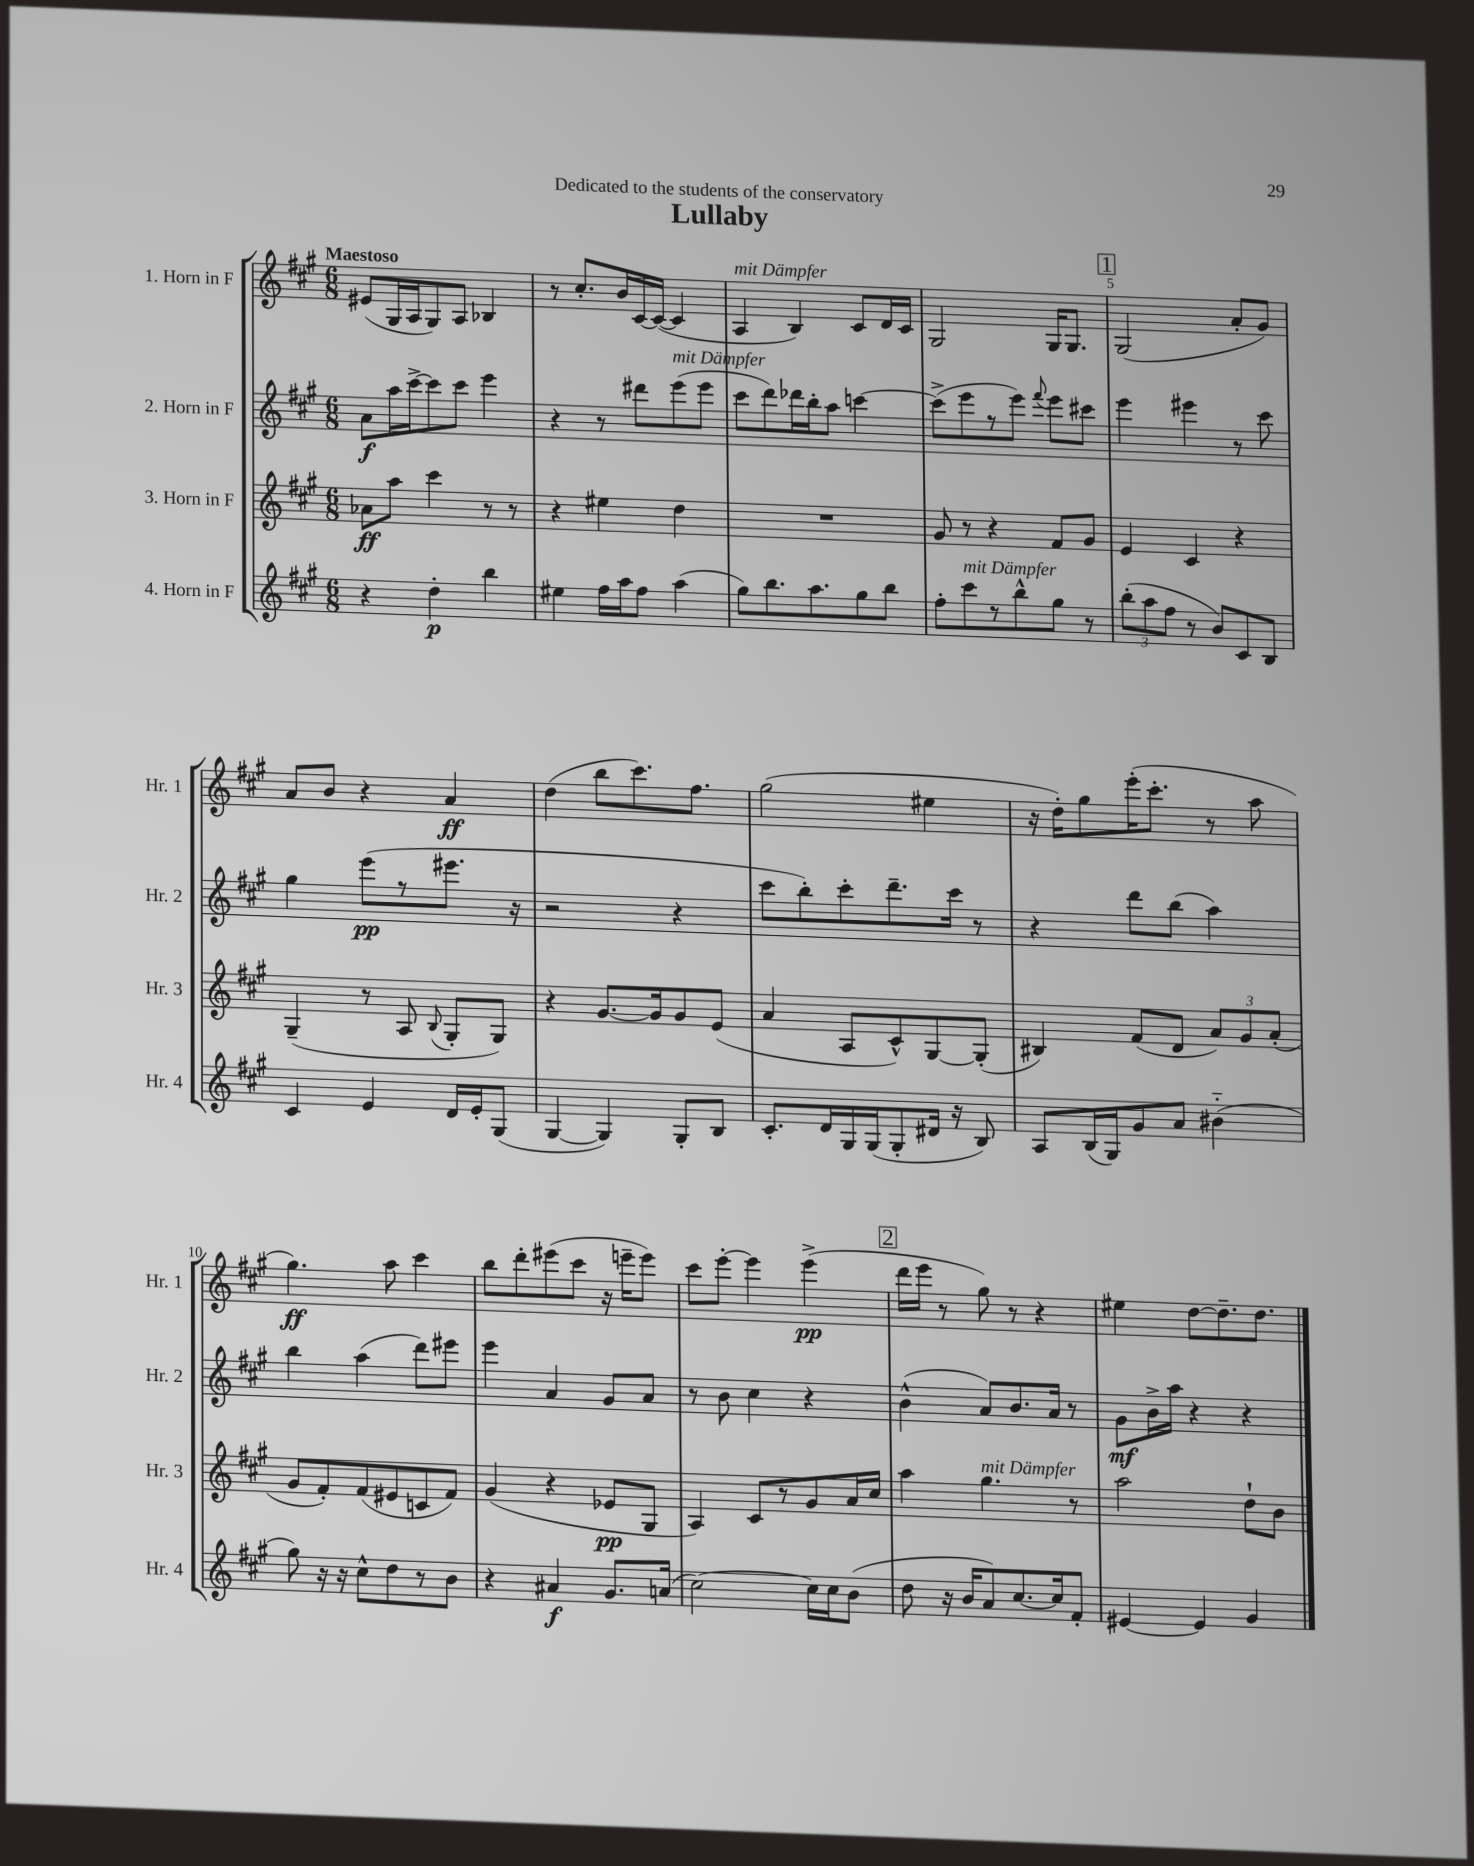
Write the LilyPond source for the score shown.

\header { title = "Lullaby" dedication = "Dedicated to the students of the conservatory" }
<<
\new StaffGroup <<
\new Staff = "s0" \with { instrumentName = "1. Horn in F" shortInstrumentName = "Hr. 1" } {
    \clef treble \key a \major \numericTimeSignature \time 6/8 \tempo "Maestoso"
    \autoBeamOff eis'8[( gis16 a16 gis8) a8] bes4 |
    r8 cis''8.[-. b'16 cis'16~ cis'16]~( cis'4 |
    a4^\markup { \italic "mit Dämpfer" } b4) cis'8[ d'16 cis'16] |
    gis2 gis16[ gis8.] |
    \mark \markup { \box "1" } gis2( a'8[-. gis'8]) |
    a'8[ b'8] r4 a'4\ff |
    d''4( b''8[ cis'''8.) fis''8.] |
    gis''2( eis''4 |
    r16 d''16[-.) gis''8 e'''16-.( cis'''8.]-. r8 a''8 |
    gis''4.\ff) a''8 cis'''4 |
    b''8[ d'''8-. eis'''8( cis'''8] r16 e'''16[-- e'''8]) |
    cis'''8[ e'''8]~-. e'''4 e'''4->\pp( |
    \mark \markup { \box "2" } d'''16[ e'''16] r8 gis''8) r8 r4 |
    eis''4 d''8[~ d''8.-- d''8.] \bar "|." |
}
\new Staff = "s1" \with { instrumentName = "2. Horn in F" shortInstrumentName = "Hr. 2" } {
    \clef treble \key a \major \numericTimeSignature \time 6/8
    \autoBeamOff a'8[\f a''16 cis'''16~-> cis'''8 cis'''8] e'''4 |
    r4 r8 dis'''8[ e'''8^\markup { \italic "mit Dämpfer" }( e'''8] |
    cis'''8[ d'''8) des'''16 b''16-. a''8] c'''4~ |
    c'''8[->( e'''8 r8 e'''8]) \appoggiatura { fis'''8 } e'''8[ cis'''8] |
    \mark \markup { \box "1" } e'''4 eis'''4 r8 cis'''8 |
    gis''4 e'''8[\pp( r8 eis'''8.] r16 |
    r2 r4 |
    cis'''8[ b''8-.) cis'''8-. d'''8.-- cis'''16] r8 |
    r4 d'''8[ b''8]( a''4) |
    b''4 a''4( d'''8[) eis'''8] |
    e'''4 a'4 gis'8[ a'8] |
    r8 b'8 cis''4 r4 |
    \mark \markup { \box "2" } b'4-^( a'8[) b'8. a'16] r8 |
    gis'8[\mf b'16-> a''16] r4 r4 \bar "|." |
}
\new Staff = "s2" \with { instrumentName = "3. Horn in F" shortInstrumentName = "Hr. 3" } {
    \clef treble \key a \major \numericTimeSignature \time 6/8
    \autoBeamOff aes'8[\ff a''8] cis'''4 r8 r8 |
    r4 eis''4 d''4 |
    R2. |
    gis'8 r8 r4 fis'8[ gis'8] |
    \mark \markup { \box "1" } e'4 cis'4 r4 |
    gis4--( r8 a8 \appoggiatura { b8 } gis8[-. gis8]) |
    r4 gis'8.[~ gis'16 gis'8 e'8]( |
    a'4 a8[ cis'8-^) gis8~ gis8]-.( |
    bis4) fis'8[( d'8] \tuplet 3/2 { a'8[) gis'8 a'8]-.( } |
    gis'8[ fis'8-.) fis'8( eis'8 c'8 fis'8]) |
    gis'4( r4 ees'8[\pp gis8] |
    a4) cis'8[ r8 gis'8 a'16 cis''16] |
    \mark \markup { \box "2" } a''4 gis''4.^\markup { \italic "mit Dämpfer" } r8 |
    a''2 d''8[-! b'8] \bar "|." |
}
\new Staff = "s3" \with { instrumentName = "4. Horn in F" shortInstrumentName = "Hr. 4" } {
    \clef treble \key a \major \numericTimeSignature \time 6/8
    \autoBeamOff r4 d''4-.\p b''4 |
    eis''4 fis''16[ a''16 fis''8] a''4( |
    gis''8[) b''8. a''8. gis''8 b''8] |
    fis''8[-. cis'''8^\markup { \italic "mit Dämpfer" } r8 b''8-^ gis''8] r8 |
    \mark \markup { \box "1" } \tuplet 3/2 { b''8[-.( a''8 fis''8] } r8 b'8[) cis'8 b8] |
    cis'4 e'4 d'16[ e'16-. gis8]( |
    gis4~ gis4) gis8[-. b8] |
    cis'8.[-. d'16 gis16 gis16( gis8-. dis'16] r16 b8) |
    a8[ b16( gis16) gis'8 a'8] bis'4-_( |
    gis''8) r16 r16 cis''8[-^ d''8 r8 b'8] |
    r4 ais'4\f gis'8.[ a'16]( |
    cis''2~) cis''16[ cis''16 b'8]( |
    \mark \markup { \box "2" } d''8 r16 b'16[ a'8) cis''8.~ cis''16 fis'8]-. |
    eis'4~ eis'4 gis'4 \bar "|." |
}
>>
>>
\layout { \context { \Score \override BarNumber.break-visibility = ##(#f #t #t) barNumberVisibility = #(every-nth-bar-number-visible 5) } }
